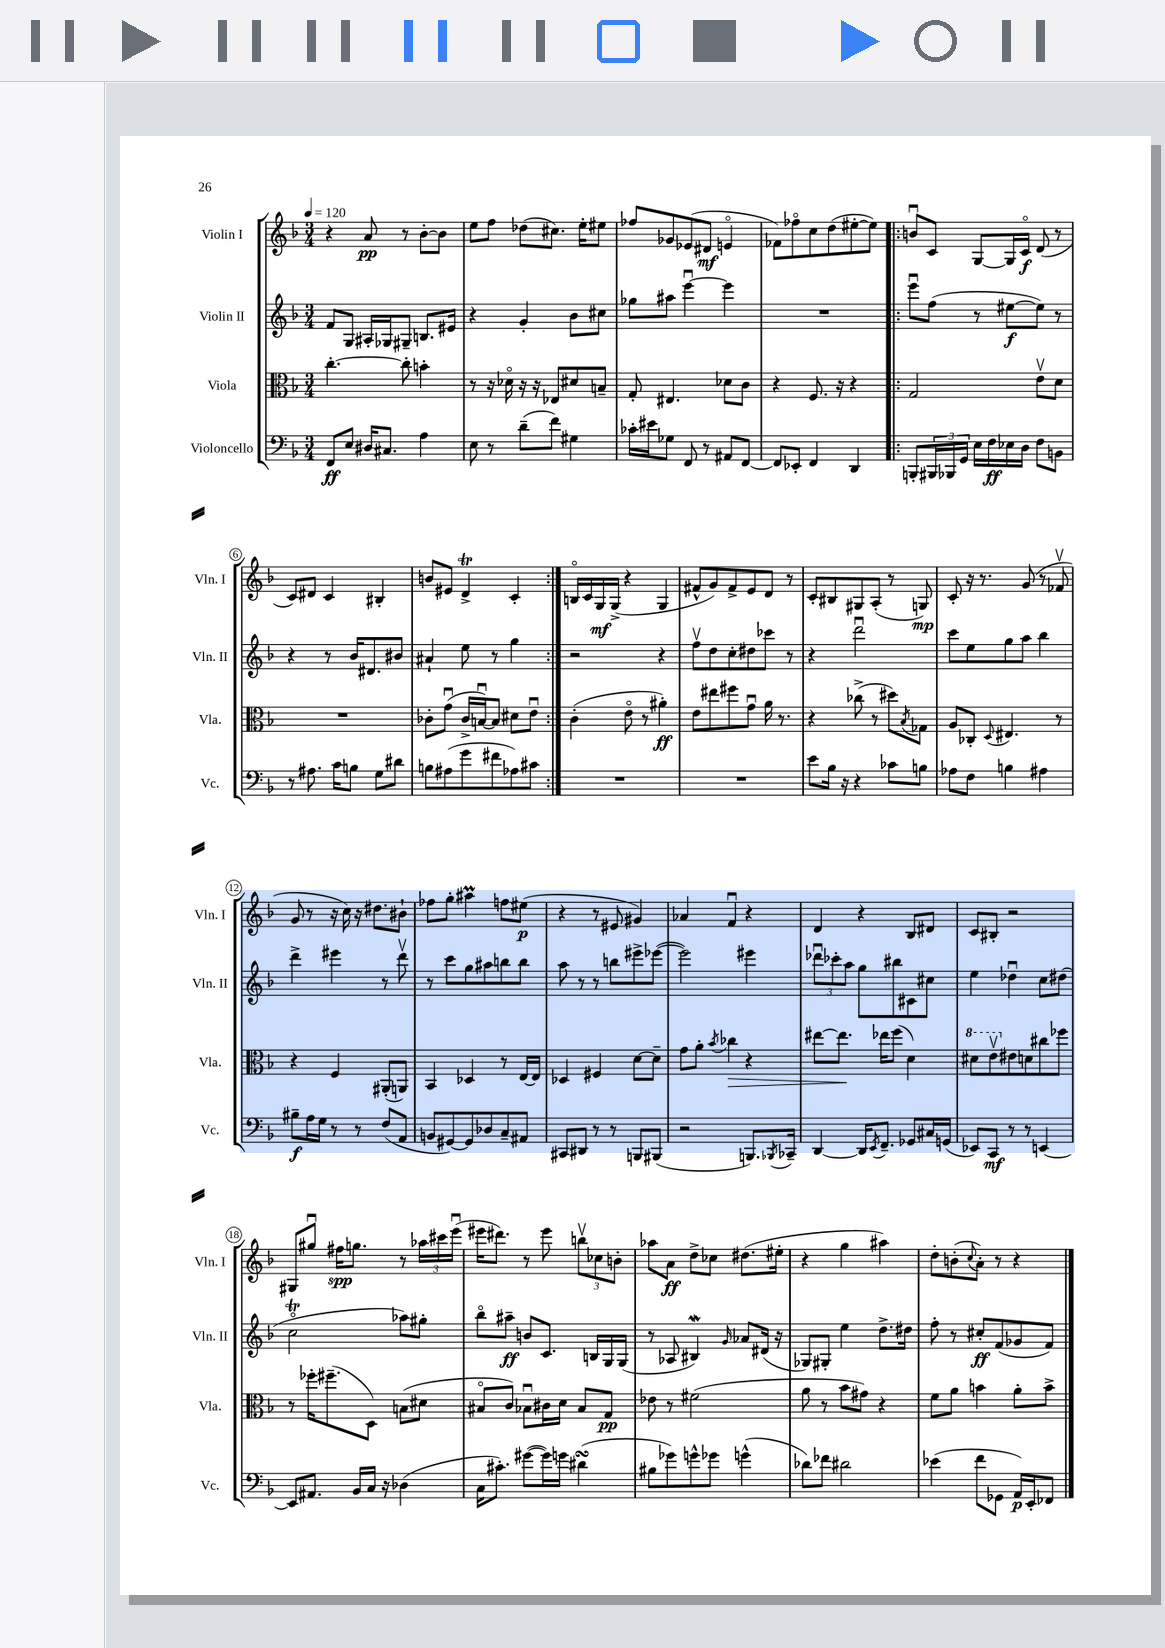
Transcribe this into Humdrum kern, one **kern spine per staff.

**kern	**kern	**kern	**kern
*staff4	*staff3	*staff2	*staff1
*clefF4	*clefC3	*clefG2	*clefG2
*k[b-]	*k[b-]	*k[b-]	*k[b-]
*M3/4	*M3/4	*M3/4	*M3/4
*MM120	*MM120	*MM120	*MM120
8FF/L	[4.cc'\	8f/L	4r
8E/J	.	8G/J	.
16D#/LK	.	16A#'/LL	8a/
8.C#/J	.	16G-/J	.
.	8cc'\]	8G#~/J	8r
4A\	4b'\	8.B/L	[8b-'\L
.	.	.	8b-\]J
.	.	16e#/Jk	.
=	=	=	=
8E\	8r	4r	8ee\L
8r	16r	.	8ff\J
.	16d-o\	.	.
(8d~\L	16r	4g'/	(8dd-\L
.	16r	.	.
8f\J)	8E-/L	.	8.cc#\J)
4G#\	8d#/	8b-\L	.
.	.	.	16ee'\LK
.	8B~/J	8cc#\J	8ee#\J
=	=	=	=
16c-'\LL	8G'/	8gg-\L	8ff-/L
16e#\J	.	.	.
8G-\J	4.E#/	8aa#\J	8g-/
8FF/	.	[4eeeu\	(8e-/
8r	.	.	8d#/J
8AA#/L	8d-\L	4eee\]	4eo/
[8FF/J	8c\J	.	.
=	=	=	=
8FF/]L	4r	2.r	8f-\L)
8EE-'/J	.	.	8ff-o\
4FF/	8.F/	.	8cc\
.	.	.	(8dd\
.	16r	.	.
4DD/	4r	.	[8ee#'\
.	.	.	8ee#\]J)
=!|:	=!|:	=!|:	=!|:
8BBB'/L	2G/	8eeeu\L	8bu/L
24BBB#/L	.	(8ff\J	8c/J
24BBB-/	.	.	.
24GG/JJ	.	.	.
16E\LL	.	8r	[8G/L
16F\	.	.	.
16E-\	.	[8ee#\L	16G/]L
16D\JJ	.	.	16co/JJ
8F\L	8ev\L	8ee#\]J)	(8d/
8BB\J	8d\J	8r	8r
=	=	=	=
8r	2.r	4r	8c/L)
8.A#\	.	.	8d#/J
.	.	8r	4c/
16c\LK	.	.	.
8B\J	.	16b-/LK	.
.	.	8.d#/	.
8G\L	.	.	4B#'/
8d#\J	.	8b#/J	.
=	=	=	=
8B\L	8c-'\L	4a#`/	8b/L
(8A#\	(8gu\J	.	8e#/J
8g\	16c-^/LL	8ee\	4d^/
.	[16Bu/J)	.	.
8f#\	8B/]J	8r	.
8A-\)	8d#\L	4gg\	4c'/
8c#\J	8eu\J	.	.
=:|!	=:|!	=:|!	=:|!
2.r	(4c'\	2r	16Bo/LL
.	.	.	16c/
.	.	.	16G/
.	.	.	(16G^/JJ
.	8eo\	.	4r
.	8r	.	.
.	4a#'\)	4r	4G/
=	=	=	=
2.r	8e\L	8ffv\L	8f#^^/L
.	8ee#\	8dd\	8g/)
.	8ff#\	8cc'\	8f#^/
.	8gu\J	8dd#\	8e/
.	16a\	8ccc-\J	8d/J
.	8.r	.	.
.	.	8r	8r
=	=	=	=
8e\L	4r	4r	8c'/L
16B-\Jk	.	.	8B#/
16r	.	.	.
4r	(8cc-^\	2dddu\	8G#/
.	8r	.	(8A'/J
8c-\L	8dd#\L)	.	8r
.	8qB-/	.	.
8B\J	8G-\J	.	8G/)
=	=	=	=
8A-\L	8A/L	8ccc\L	8c'/
8F\J	8C-'/J	8ee\	16r
.	.	.	8.r
.	8qqD/	.	.
4B\	4.E#/	8gg\	.
.	.	8aa\J	(8g/
4A#\	.	4bb-\	8r
.	8r	.	8f-v/
=	=	=	=
8B#~\L	4r	4ddd^\	8g/
16A\L	.	.	8r
16G\JJ	.	.	.
8r	4F/	4eee#\	16r
.	.	.	16cc\)
8r	.	.	16r
.	.	.	8.dd#\L
(8F/L	(8AA#'/L	8r	.
8AA/J	8AA/J)	8dddv\	8b#`\J
=	=	=	=
8BB/L	4BB-/	8r	8ff-\L
[8GG#/)	.	8ccc\L	8gg'\J
8GG#/]	4D-/	8gg\	4aa#\
8D-/	.	8aa#\	.
8C~/	8r	8bb\	8ff\L
8AA#/J	[16E/LL	8bb\J	(8ee#\J
.	16E/]JJ	.	.
=	=	=	=
8CC#/L	4D-/	8aa\	4r
8DD#/J	.	8r	.
8r	4F#/	8r	8r
8r	.	8bb\L	8e#/
8BBB/L	[8d\L	8eee#^\	4g#/)
(8BBB#/J	8d~\]J	([8eee-\J	.
=	=	=	=
2r	8g\L	2eee-\])	4a-/
.	8a'\J	.	.
.	8qb-/	.	.
.	4cc-\	.	4fu/
8.BBB/L)	4r	4eee#\	4r
8qBBB-/	.	.	.
16CC-~/Jk	.	.	.
=	=	=	=
[4DD/	[8ee#\L	12ddd-u\L	4d/
.	.	12ccc-'\	.
.	8.ee#\]J	.	.
.	.	12aa\J	.
16DD/]LK	.	8gg\L	4r
8qEE/	.	.	.
8.FF~/J	16ee-\LK	.	.
.	(8ff\J	8bb#\	.
8GG-/L	4d\)	8c#\	8B-/L
16C#/L	.	8cc#\J	8d#/J
(16GG/JJ	.	.	.
=	=	=	=
8EE-/L)	8dd#\L	4ee\	8c/L
8CC/J	8eev\	.	8B#'/J
8r	8e#\	4dd-u\	2r
8r	8d\	.	.
[4EE/	8cc#\	8cc\L	.
.	8ff-\J	(8dd#\J	.
=	=	=	=
8EE/]L	8r	2cco\	8G#/L
8.AA#/J	16ff-'\LK	.	8gg#u/J
.	(8.ff#~\	.	.
.	.	.	16ff#\LK
16BB-/LL	.	.	8.gg\J
16C/JJ	8D\J)	.	.
16r	.	.	.
(4D-\	(8B\L	8aa-\L)	8r
.	8d#\J	8gg#'\J	24aa-\LL
.	.	.	24ccc#\
.	.	.	(24eeeu\JJ
=	=	=	=
16C\LK	8B#o/L	8bb-o\L	16eee#\LK
8.c#'\J)	.	.	8.ddd#\J)
.	8c/J)	8aa#~\J	.
([8g#\L	8B-u\L	8b/L	8r
16g#\]L)	16c#\L	8.c/J	8eee#\
16g\JJ	16d\JJ	.	.
(4d#\	8B-/L	.	12bbv\L
.	.	16B/LL	.
.	.	.	12cc-\
.	8G/J	16G/	.
.	.	.	12b'\J
.	.	(16G/JJ	.
=	=	=	=
8B#\L	8e-\	8r	8aa-\L
8g-\)	8r	8A-/	8a\J
8g^^\	(2f#\	4B#/)	8dd^\L
8g-\J	.	.	8cc-\J
.	.	16qqg/	.
(4g^^\	.	8a-/L	(8.dd#\L
.	.	(16d#/Jk	.
.	.	16r	16ee#'\Jk
=	=	=	=
8d-\L)	8a\	8G-/L)	4r
8f-\J	8r	8G#'/J	.
2d#\	8b-\L	4ee\	4gg\
.	8g#\J)	.	.
.	4r	8.dd^\L	4aa#\)
.	.	16dd#\Jk	.
=	=	=	=
(4e-\	8f\L	8ff'\	8dd'\L
.	8a\J	8r	(8b'\
.	.	.	8qqcc/
8f\L	4b\	8cc#'/L	8a'\J)
8GG-\J	.	(8f/	8r
16AA/LL)	8a'\L	8g-/	4r
16EE'/J	.	.	.
8FF-/J	8b^\J	8f/J)	.
==	==	==	==
*-	*-	*-	*-
